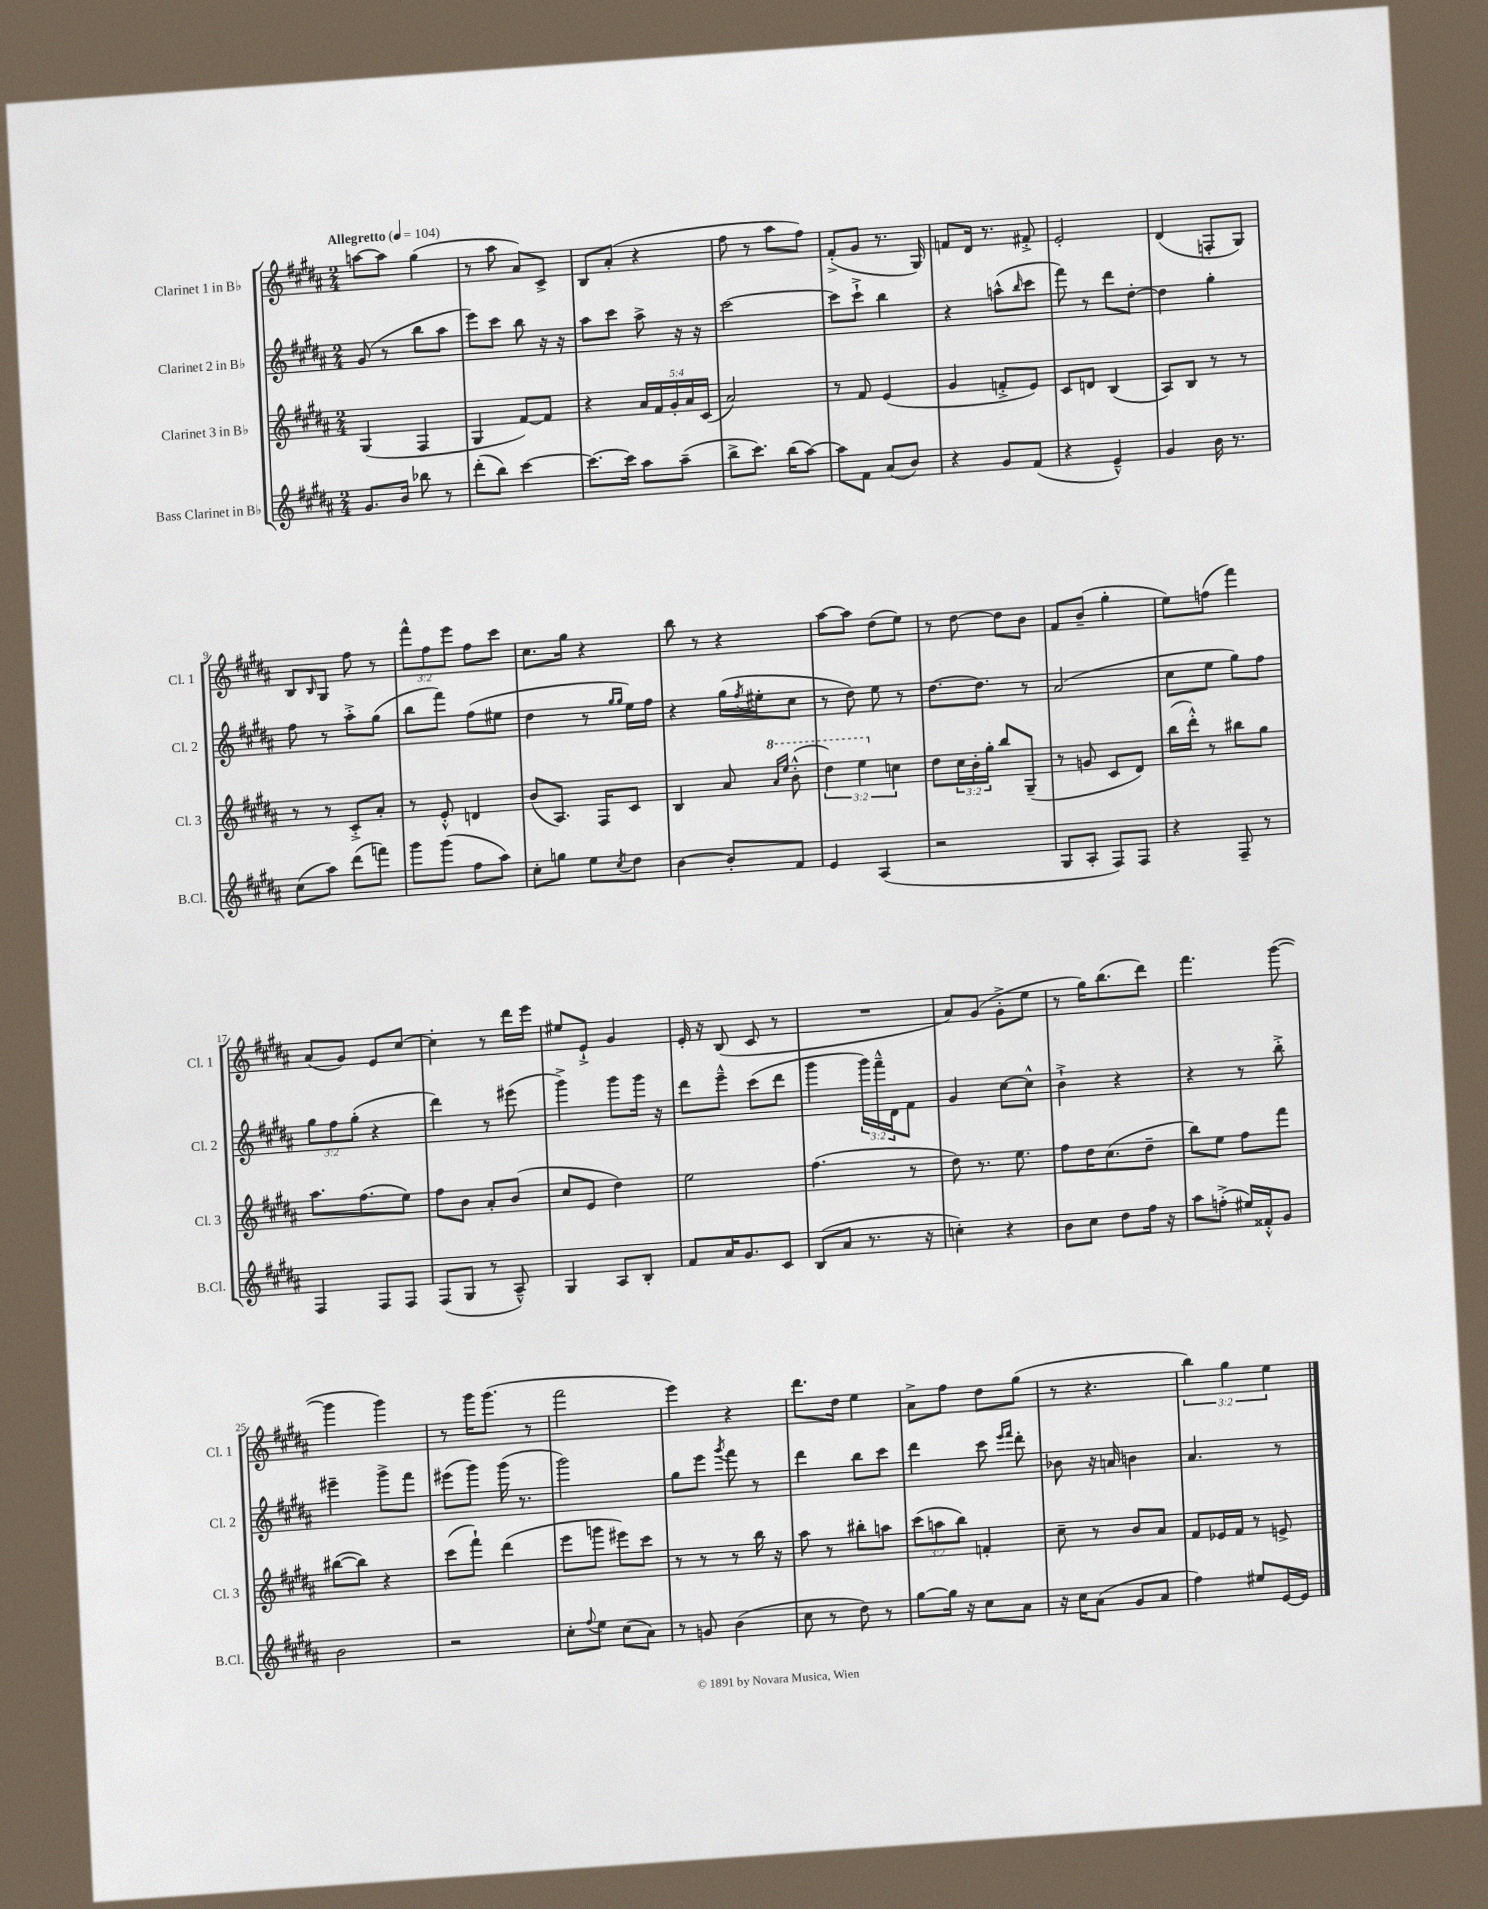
<<
\new StaffGroup <<
\new Staff = "s0" \with { instrumentName = "Clarinet 1 in Bb" shortInstrumentName = "Cl. 1" } {
    \clef treble \key b \major \numericTimeSignature \time 2/4 \override Staff.TupletNumber.text = #tuplet-number::calc-fraction-text \tempo "Allegretto" 4 = 104
    a''8~ a''8 gis''4( |
    r8 ais''8 ais'8) cis'8-> |
    b8 ais'8-.( r4 |
    fis''8 r8 ais''8 fis''8) |
    fis'8-.->( gis'8 r8. gis16) |
    f'8 dis'16 r8. fis'8-.-> |
    e'2-. |
    dis'4( f8-. gis8) |
    b8 \grace { b16 } gis8 fis''8 r8 |
    \tuplet 3/2 { fis'''8-^ fis''8 e'''8 } fis''8 cis'''8 |
    cis''8. gis''16 r4 |
    b''8 r8 r4 |
    ais''8~ ais''8 dis''8( e''8) |
    r8 dis''8~ dis''8 b'8 |
    fis'8 b'8--( gis''4-. |
    e''8) f''8( fis'''4) |
    ais'8( gis'8) e'8 cis''8~ |
    cis''4-. r8 dis'''16 e'''16 |
    eis''8 e'8-!-> gis'4 |
    e'16-. r16 b8( cis'8 r8 |
    R2 |
    ais'8) gis'8( gis'8-.-> e''8 |
    r8 gis''16) b''8.( dis'''8) |
    fis'''4. gis'''8~( |
    gis'''4 gis'''4) |
    r8 gis'''16 gis'''8.( r8 |
    fis'''2 |
    e'''4) r4 |
    dis'''8. dis''16 e''4 |
    ais'8-> fis''8 dis''8 gis''8( |
    r8 r4. |
    \tuplet 3/2 { b''4) gis''4 e''4 } \bar "|." |
}
\new Staff = "s1" \with { instrumentName = "Clarinet 2 in Bb" shortInstrumentName = "Cl. 2" } {
    \clef treble \key b \major \numericTimeSignature \time 2/4 \override Staff.TupletNumber.text = #tuplet-number::calc-fraction-text
    gis'8( r8 b''8 ais''8 |
    e'''8) cis'''8 b''8 r16 r16 |
    ais''8 cis'''8 ais''8-> r16 r16 |
    cis'''2~ |
    cis'''8 cis'''8-!-> b''4 |
    r4 a''8-^( \grace { b''16 } cis'''8 |
    fis'''8) r8 dis'''8 dis''8~-. |
    dis''4 gis''4-. |
    fis''8 r8 ais''8-.-> gis''8( |
    b''8 fis'''8) fis''8( eis''8 |
    dis''4 r8 \grace { gis''16 gis''16 } e''16) fis''16 |
    r4 gis''16( \acciaccatura { fis''8 } eis''16-. cis''8 |
    r8 dis''8) e''8 r8 |
    dis''8.~ dis''8. r8 |
    ais'2( |
    cis''8 e''8 gis''8) fis''8 |
    \tuplet 3/2 { gis''8 fis''8 gis''8-.( } r4 |
    dis'''4) r8 eis'''8( |
    gis'''4->) gis'''8 gis'''16 r16 |
    dis'''8 e'''8---^ cis'''8( dis'''8 |
    gis'''4 \tuplet 3/2 { gis'''16) fis'''16---^ dis'16 } fis'8 |
    gis'4 cis''8~ cis''8-^ |
    b'4-!-> r4 |
    r4 r8 b''8-.-> |
    eis'''4-- gis'''8-> fis'''8 |
    eis'''8( gis'''8) gis'''16( r8. |
    gis'''2) |
    gis''8 e'''8 \acciaccatura { gis'''8 } fis'''8 r8 |
    dis'''4 b''8 cis'''8 |
    dis'''4 cis'''8 \grace { e'''16 fis'''16 } dis'''8-. |
    bes'8 r16 a'16 b'4 |
    ais'4. r8 \bar "|." |
}
\new Staff = "s2" \with { instrumentName = "Clarinet 3 in Bb" shortInstrumentName = "Cl. 3" } {
    \clef treble \key b \major \numericTimeSignature \time 2/4 \override Staff.TupletNumber.text = #tuplet-number::calc-fraction-text
    gis4( fis4 |
    gis4 fis'8~) fis'8 |
    r4 \tuplet 5/4 { ais'16 fis'16 gis'16-. ais'16 cis'16( } |
    ais'2) |
    r8 fis'8 e'4( |
    gis'4 f'8-.-> e'8) |
    cis'8 d'8 b4( |
    ais8) b8 r8 r8 |
    r8 r8 cis'8-.-> ais'8-. |
    r8 e'8-.-^ d'4 |
    b'8( ais8.) fis16 cis'8 |
    b4 ais'8 \ottava #1 \grace { ais''16 e'''16 } b''8-.-^( |
    \tuplet 3/2 { dis'''4) e'''4 \ottava #0 c''4 } |
    dis''8 \tuplet 3/2 { cis''16 b'16-. gis''16-. } b''8 gis8--( |
    r8 g'8 cis'8 dis'8) |
    b''16( dis'''16-.-^) r8 bis''8 gis''8 |
    ais''8. fis''8.( e''8) |
    fis''8 b'8 ais'8-. b'8( |
    cis''8 e'8 dis''4) |
    e''2 |
    fis''4.( r8 |
    dis''8) r8. e''8. |
    fis''8 dis''16 cis''8.( dis''8-- |
    b''8) e''8 fis''8 fis'''8 |
    bis''8~( bis''8) r4 |
    cis'''8( fis'''8-!) dis'''4( |
    e'''8 g'''8 eis'''8) cis'''8 |
    r8 r8 r8 b''16 r16 |
    ais''8 r8 bis''8-. a''8 |
    \tuplet 3/2 { cis'''8( a''8 b''8) } f'4-. |
    cis''8-- r8 b'8 ais'8 |
    fis'8 ees'16 fis'16 r8 e'8-> \bar "|." |
}
\new Staff = "s3" \with { instrumentName = "Bass Clarinet in Bb" shortInstrumentName = "B.Cl." } {
    \clef treble \key b \major \numericTimeSignature \time 2/4
    gis'8. b'16 bes''8 r8 |
    dis'''8-.( b''8) cis'''4~ |
    cis'''8.~ cis'''16 ais''8 ais''8--( |
    b''8-> cis'''8.) b''16( ais''8~) |
    ais''8 fis'8 ais'8( b'8) |
    r4 gis'8 fis'8( |
    r4 e'4---^) |
    gis'4 b'16 r8. |
    cis''8( ais''8) dis'''8( f'''8) |
    gis'''8 gis'''8( fis''8 ais''8) |
    cis''8-. g''8 e''8 \acciaccatura { cis''8 } dis''8 |
    b'4~ b'8-. fis'8 |
    e'4 ais4( |
    r2 |
    gis8 ais8-. fis8) fis8 |
    r4 fis8-- r8 |
    fis4 fis8 fis8 |
    fis8( gis8 r8 ais8---^) |
    gis4 ais8 b8-. |
    fis'8 ais'16 gis'8. cis'8 |
    b8( ais'8 r8. r16 |
    c''4-.) r4 |
    b'8 cis''8 dis''8 fis''16 r16 |
    ais''8 f''8-.->( eis''16) fisis'16-.-^ gis'8 |
    b'2 |
    r2 |
    cis''8-. \appoggiatura { fis''8 } e''8 cis''8( ais'8) |
    r8 g'8 b'4( |
    cis''8 r8 dis''8) r8 |
    gis''8~ gis''16 r16 cis''8 ais'8 |
    r16 cis''16 ais'8( gis'8 ais'8 |
    fis''4) eis''8 e'16~ e'16 \bar "|." |
}
>>
>>
